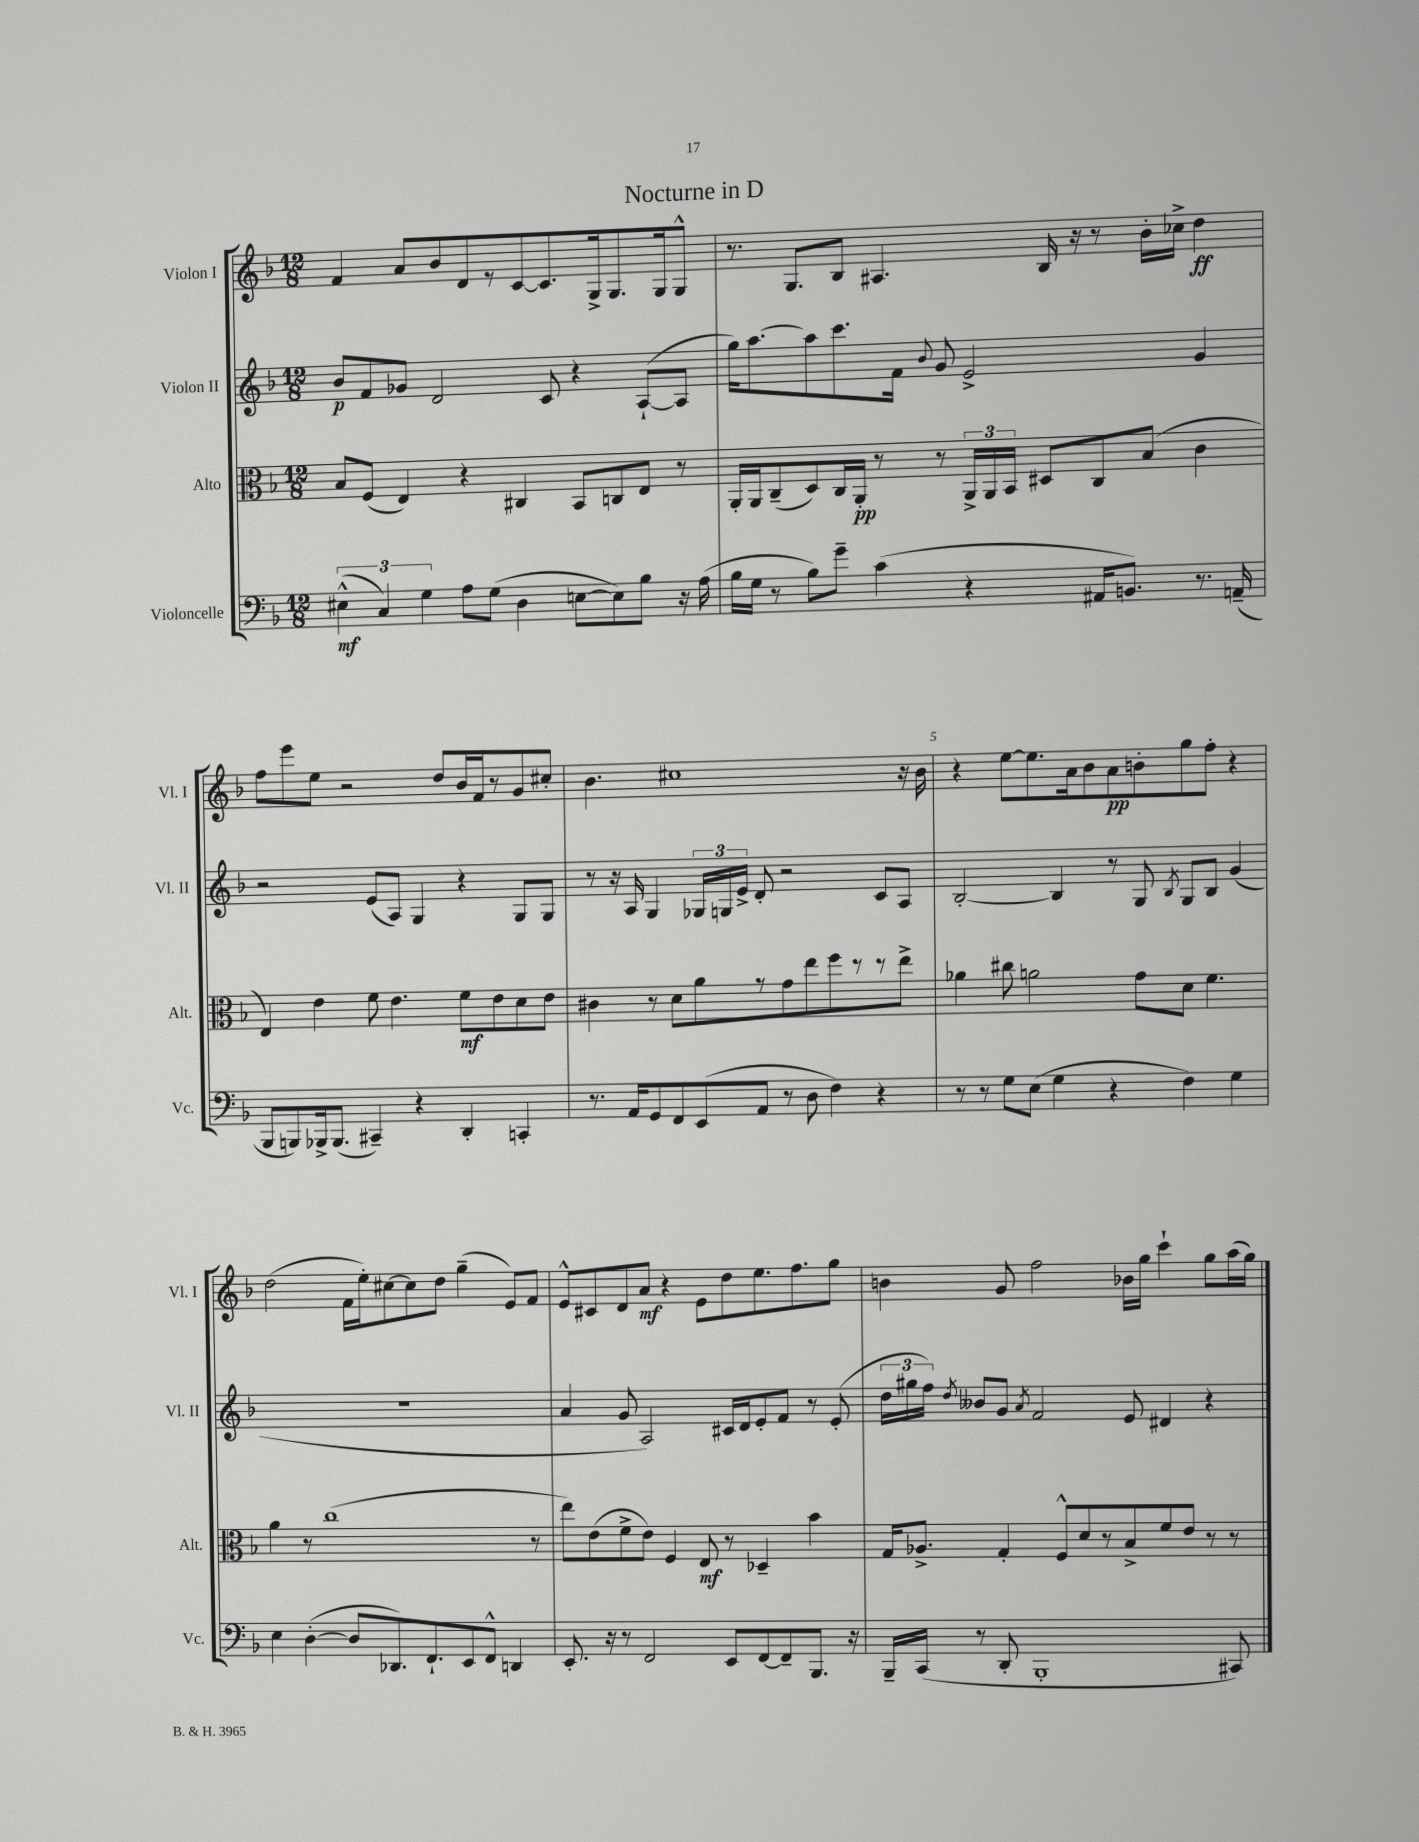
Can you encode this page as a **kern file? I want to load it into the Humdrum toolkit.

**kern	**kern	**kern	**kern
*staff4	*staff3	*staff2	*staff1
*clefF4	*clefC3	*clefG2	*clefG2
*k[b-]	*k[b-]	*k[b-]	*k[b-]
*M12/8	*M12/8	*M12/8	*M12/8
(6E#^^\	8B-/L	8b-/L	4f/
.	(8F/J	8f/	.
6C/)	.	.	.
.	4E/)	8g-/J	8a/L
6G\	.	.	.
.	.	2d/	8b-/
8A\L	4r	.	8d/
(8G\J	.	.	8r
4D\	4C#/	.	[8c/
.	.	8c/	8.c/]
[8E\L	8BB-/L	4r	.
.	.	.	16G^/k
8E\])	8C/	.	8.G/
8B-\J	8E/J	([8A`/L	.
.	.	.	16G/k
16r	8r	8A/]J	8G^^/J
(16A\	.	.	.
=	=	=	=
16B-\LL	16AA'/LL	16gg\LK)	8.r
16G\JJ	16AA/J	[8.aa\	.
8r	(8C~/	.	.
.	.	.	8.G/L
8B-\L)	8D/)	8aa\]	.
8g~\J	16C/L	8.ccc\	8B-/J
.	16AA'/JJ	.	.
(4c\	8r	.	4.A#/
.	.	16f\Jk	.
.	.	8qqb-/	.
.	8r	8g/	.
4r	24AA^/LL	2e^/	.
.	24AA/	.	.
.	24BB-/JJ	.	.
.	8D#/L	.	16B-/
.	.	.	16r
16AA#/LK	8C/	.	8r
8.BB/J)	.	.	.
.	(8B-/J	.	16b-'\LL
.	.	.	16cc-^\JJ
8.r	4c\	4g/	4dd\
(16AA~/	.	.	.
=	=	=	=
8BBB-/L	4E/)	2r	8ff\L
8BBB/)	.	.	8eee\
16BBB-^/k	4e\	.	8ee\J
(8.BBB-/J	.	.	.
.	.	.	2r
4CC#~/)	8f\	(8e/L	.
.	4.e\	8A/J)	.
4r	.	4G/	.
.	.	.	8dd/L
4DD'/	8f\L	4r	16b-/L
.	.	.	16f/J
.	8e\	.	8r
4CC'/	8d\	8G/L	8g/
.	8e\J	8G/J	8cc#'/J
=	=	=	=
8.r	4c#\	8r	4.b-\
.	.	16r	.
16AA/LK	.	16A/	.
8GG/	8r	4G/	.
8FF/	8d\L	.	1cc#
(8EE/	8a\	24G-/LL	.
.	.	24G/	.
.	.	24e^/JJ	.
8AA/J	8r	8d'/	.
8r	8g\	2r	.
8D\	8ee\	.	.
4F\)	8ff\	.	.
.	8r	.	.
4r	8r	8c/L	.
.	8ee^\J	8A/J	16r
.	.	.	16b-\
=	=	=	=
8r	4a-\	[2B-'/	4r
8r	.	.	.
8G\L	8cc#\	.	[8ee\L
(8E\J	2a\	.	8.ee\]
4G\	.	4B-/]	.
.	.	.	16a\k
.	.	.	8b-\
4r	.	8r	8a\
.	8g\L	8G/	8b'\
.	.	8qB-/	.
4F\)	8d\J	8G/L	8gg\
.	4.f\	8B-/J	8ff'\J
4G\	.	(4g/	4r
=	=	=	=
4E\	4a\	1.r	(2dd\
([4D'\	8r	.	.
.	(1cc	.	.
8D/]L	.	.	16f\LL
.	.	.	16ee'\J)
8.DD-/)	.	.	[8cc#\
.	.	.	8cc#\]
8.FF`/	.	.	.
.	.	.	8dd\J
8EE/	.	.	(4gg~\
8FF^^/J	.	.	.
4DD/	.	.	8e/L)
.	8r	.	8f/J
=	=	=	=
8.EE'/	8ee\L)	4a/	8e^^/L
.	(8e\	.	8c#/
16r	.	.	.
8r	8f^\	8g/	8d/
2FF/	8e\J)	2A/)	8a/J
.	4F/	.	4r
.	8E/	.	8e\L
8EE/L	8r	16c#/LL	8dd\
.	.	16d/J	.
[8FF/	4D-~/	8e'/	8.ee\
8FF~/]	.	8f/J	.
.	.	.	8.ff\
8.BBB-/J	4b-\	8r	.
.	.	(8e'/	8gg\J
16r	.	.	.
=	=	=	=
16BBB-~/LL	16G/LK	24dd\LL	4b\
.	.	24gg#\	.
(16CC/JJ	8.A-^/J	.	.
.	.	24ff\JJ)	.
.	.	8qdd/	.
8r	.	8b--/L	.
8DD'/	4G'/	8g/J	8g/
.	.	8qa/	.
1BBB-'	.	2f/	2ff\
.	8F^^/L	.	.
.	8d/	.	.
.	8r	.	.
.	8B-^/	8e/	16b-\LL
.	.	.	16gg\JJ
.	8f/	4d#/	4ccc`\
.	8e/J	.	.
.	8r	4r	8gg\L
8CC#/)	8r	.	(16aa\L
.	.	.	16gg\JJ)
==	==	==	==
*-	*-	*-	*-
